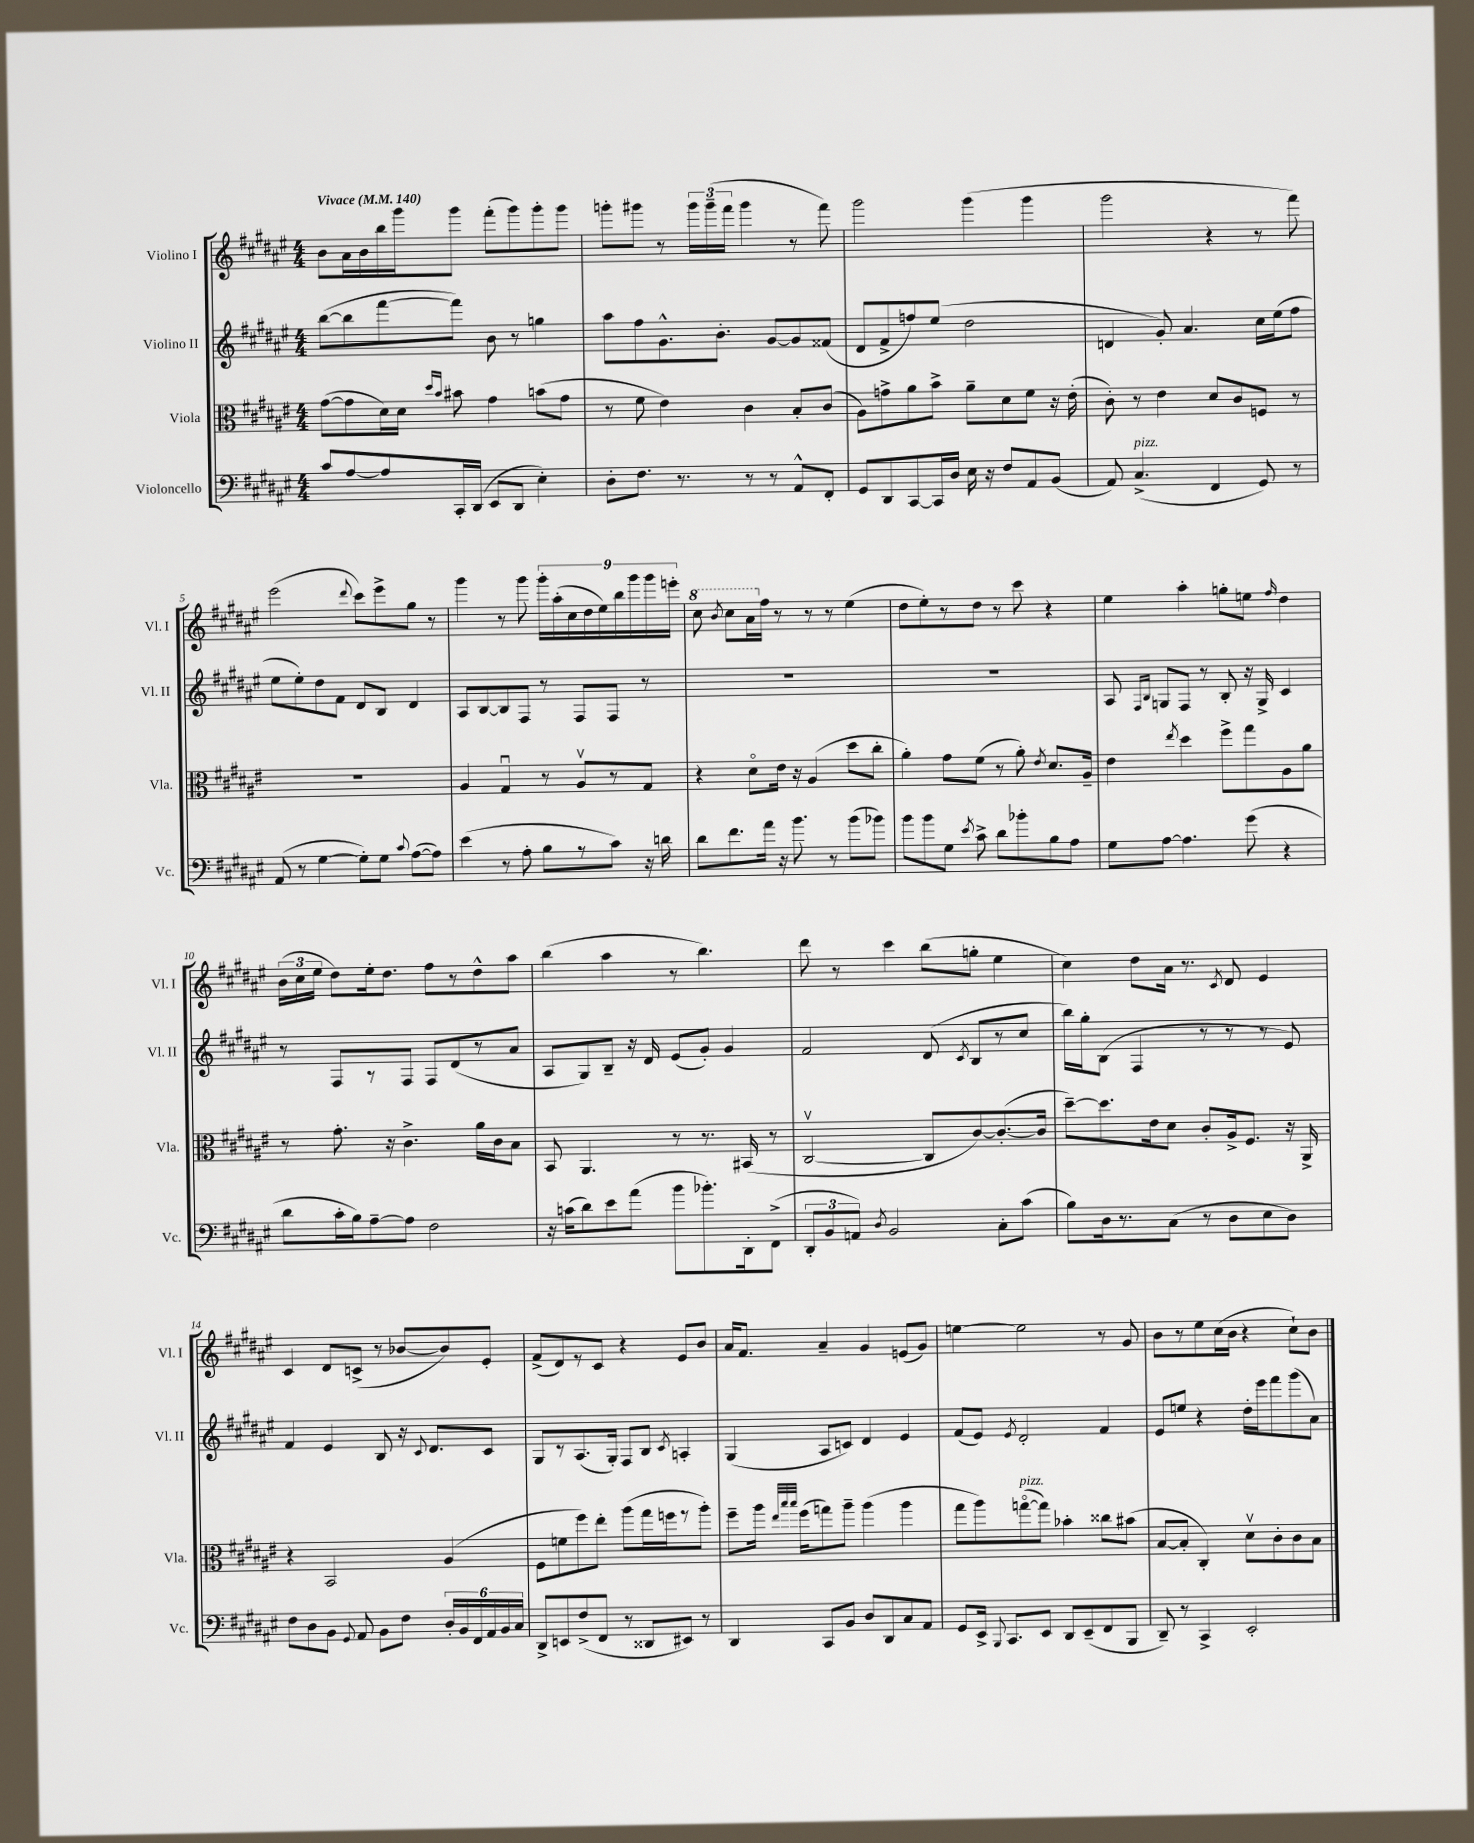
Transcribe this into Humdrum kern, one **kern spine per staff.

**kern	**kern	**kern	**kern
*staff4	*staff3	*staff2	*staff1
*clefF4	*clefC3	*clefG2	*clefG2
*k[f#c#g#d#a#e#]	*k[f#c#g#d#a#e#]	*k[f#c#g#d#a#e#]	*k[f#c#g#d#a#e#]
*M4/4	*M4/4	*M4/4	*M4/4
*MM140	*MM140	*MM140	*MM140
8c#	([8g#	([8bb	8b
[8A#	8g#]	8bb]	16a#
.	.	.	16b
8A#]	16d#)	[8fff#	16bb
.	16d#	.	16ggg#
.	16qqdd#	.	.
.	16qqb	.	.
16CC#'	8b#	8fff#])	8ggg#
(16DD#	.	.	.
8EE#	4g#	8b	(8fff#'
8DD#	.	8r	8ggg#)
4E#')	(8b	4gg	8ggg#'
.	8g#	.	8ggg#
=	=	=	=
8D#'	8r	8aa#	8ggg'
8.F#	8f#	8ff#	8ggg#
.	4e#)	8.g#^^	8r
8.r	.	.	.
.	.	.	24ggg#
.	.	.	(24ggg#~
.	.	8.b'	.
.	.	.	24fff#
8r	4c#	.	4ggg#
8r	.	[8g#	.
8AA#^^	8B'	8g#]	8r
8FF#'	(8c#	(8f##	8fff#)
=	=	=	=
8GG#	8A#)	8d#	2ggg#
8DD#	8g^	8f#^	.
[8CC#	8a#	8ff)	.
16CC#]	8b^	(8ee#	.
16D#	.	.	.
16E#	8a#~	2dd#	(4ggg#
16r	.	.	.
8F#	8d#	.	.
8AA#	8f#	.	4ggg#
(8BB	16r	.	.
.	(16e#'	.	.
=	=	=	=
8AA#)	8c#')	4d	2ggg#
(4.C#^	8r	.	.
.	4e#	8g#')	.
.	.	4.a#	.
4FF#	8d#	.	4r
.	8c#	.	.
8GG#)	8F	16cc#	8r
.	.	(16ee#	.
8r	8r	8ff#	8fff#)
=	=	=	=
(8AA#	1r	8ee#	(2eee#
8r	.	8ee#')	.
[4G#	.	8dd#	.
.	.	8f#	.
.	.	.	8qqddd#
8G#'])	.	8d#	8ccc#)
8G#	.	8B	8eee#^
8qqc#	.	.	.
([8A#	.	4d#	8gg#
8A#])	.	.	8r
=	=	=	=
(4e#	4A#	8A#	4ggg#
.	.	[8B	.
8r	4G#u	8B]	8r
8A#'	.	8F#	8ggg#
8B	8r	8r	18ggg#'
.	.	.	(18aa#'
.	.	.	18cc#
8r	8A#v	8F#	.
.	.	.	18dd#
.	.	.	18ee#)
8c#)	8r	8F#	.
.	.	.	18bb
.	.	.	18ggg#
16r	8G#	8r	.
.	.	.	18ggg#
16d	.	.	.
.	.	.	18eee'
=	=	=	=
8d#	4r	1r	8ccc#
.	.	.	8qbb
8.f#	.	.	8ccc#
.	8d#o	.	16aa#
16a#	.	.	16ff#
16r	16e#	.	8r
8.b	16r	.	.
.	(4A#	.	8r
8r	.	.	8r
(8b	8dd#	.	(4ee#
8b-)	8cc#'	.	.
=	=	=	=
8b	4a#')	1r	8dd#
8b	.	.	8ee#')
8G#	8g#	.	8r
8qe#	.	.	.
8c#^	(8f#	.	8dd#
8d#	8r	.	8r
8b-'	8a#')	.	8ccc#
.	8qe#	.	.
8B	8.d#	.	4r
8A#	.	.	.
.	16A#~	.	.
=	=	=	=
8G#	4e#	8A#	4ee#
.	.	16qqF#	.
.	.	16qqB	.
[8A#	.	8G	.
.	8qee#	.	.
4.A#]	4dd#	8F#	4aa#'
.	.	8r	.
.	8ff#^	8B'	8gg'
(8g#	8gg#	16r	8ee
.	.	16G^	.
.	.	.	16qqff#
4r	8A#	4c#	4dd#
.	8a#	.	.
=	=	=	=
8d#	8r	8r	(24b
.	.	.	24cc#
.	.	.	24ee#
16c#'	8.g#'	8F#	8dd#)
16B)	.	.	.
[8A#~	.	8r	16ee#'
.	16r	.	8.dd#
8A#]	4.c#^	8F#	.
2F#	.	8F#	8ff#
.	.	(8d#	8r
.	16a#	8r	8dd#^^
.	16c#	.	.
.	8B	8a#	8aa#
=	=	=	=
16r	8BB	8A#	(4bb
(16c	.	.	.
8d#)	4.AA#	8G#)	.
8e#	.	8B~	4aa#
(8a#	.	16r	.
.	.	16d#	.
8b	8r	(8e#	8r
8.b-')	8.r	8g#')	4.bb)
.	.	4g#	.
16DD#'	(16BB#	.	.
(8FF#^	8r	.	.
=	=	=	=
12DD#'	[2C#v	2f#	8ddd#
12BB	.	.	.
.	.	.	8r
12AA)	.	.	.
8qD#	.	.	.
2BB	.	.	4ccc#
.	8C#]	(8d#	(8bb
.	.	8qc#	.
.	[8c#)	8B	8gg'
8C#'	(8.c#'_	8r	4ee#
(8c#	.	8cc#	.
.	16c#]	.	.
=	=	=	=
8B)	[8dd#~)	16bb)	4cc#)
.	.	16gg#'	.
16D#	8.dd#]	(8B	.
8.r	.	.	.
.	.	4F#	8dd#
.	16e#	.	.
(8C#	8d#	.	16a#
.	.	.	8.r
8r	8c#'	8r	.
.	.	.	8qc#
8D#	16A#^	8r	8d#
.	8.F#	.	.
8E#	.	8r	4e#
8D#)	16r	8e#)	.
.	16AA#^	.	.
=	=	=	=
8F#	4r	4f#	4c#
8D#	.	.	.
8BB	2BB	4e#	8d#
8qqGG#	.	.	.
8AA#	.	.	(8c^
8BB	.	8B	8r
8F#	.	16r	[8b-
.	.	8qqc#	.
.	.	8.d#	.
24D#'	(4A#	.	8b-])
24BB	.	.	.
24FF#	.	.	.
24AA#	.	8c#	8e#'
24BB	.	.	.
24C#	.	.	.
=	=	=	=
8DD#^	8F#	8G#	(8f#^
8EE	8f	8r	8d#)
(8F#^	8ff#)	(8.A#	8r
8FF#	8ee#'	.	8c#
.	.	16G#')	.
8r	(8aa#	8F#	4r
8DD##	16gg#	8B	.
.	16ff	.	.
.	.	8qc#	.
8EE#)	8r	4A'	8e#
8r	8aa#')	.	8b
=	=	=	=
4DD#	8ff#~	(4G#	16a#
.	.	.	8.f#
.	16aa#	.	.
.	32qqee#	.	.
.	32qqbb	.	.
.	32qqbb	.	.
.	(16ff#	.	.
8CC#	8gg)	8A#	4a#~
8BB	8aa#~	8c)	.
8D#	(4aa#	4d#	4g#
8DD#	.	.	.
8C#	4aa#	4e#	(8e
8AA#	.	.	8g#)
=	=	=	=
8GG#	8gg#	(8f#	[4ee
16EE#^	8aa#)	8e#)	.
8qqBBB	.	.	.
8.CC#	.	.	.
.	.	8qe#	.
.	([8ggo	2d#'	2ee]
8EE#	8gg])	.	.
8DD#	4b-'	.	.
(8EE#~	.	.	.
8FF#	8cc##	4f#	8r
8BBB	(8b#	.	8g#
=	=	=	=
8DD#~)	[8B	8e#	8b
8r	8B']	8ee	8r
4CC#^	4C#')	4r	8ee#
.	.	.	(16cc#
.	.	.	16b
2EE#'	8d#v	16dd#'	4r
.	.	16eee#	.
.	8c#'	8fff#	.
.	8c#	(8ggg#	8cc#`)
.	8B	8a#)	8b
==	==	==	==
*-	*-	*-	*-
